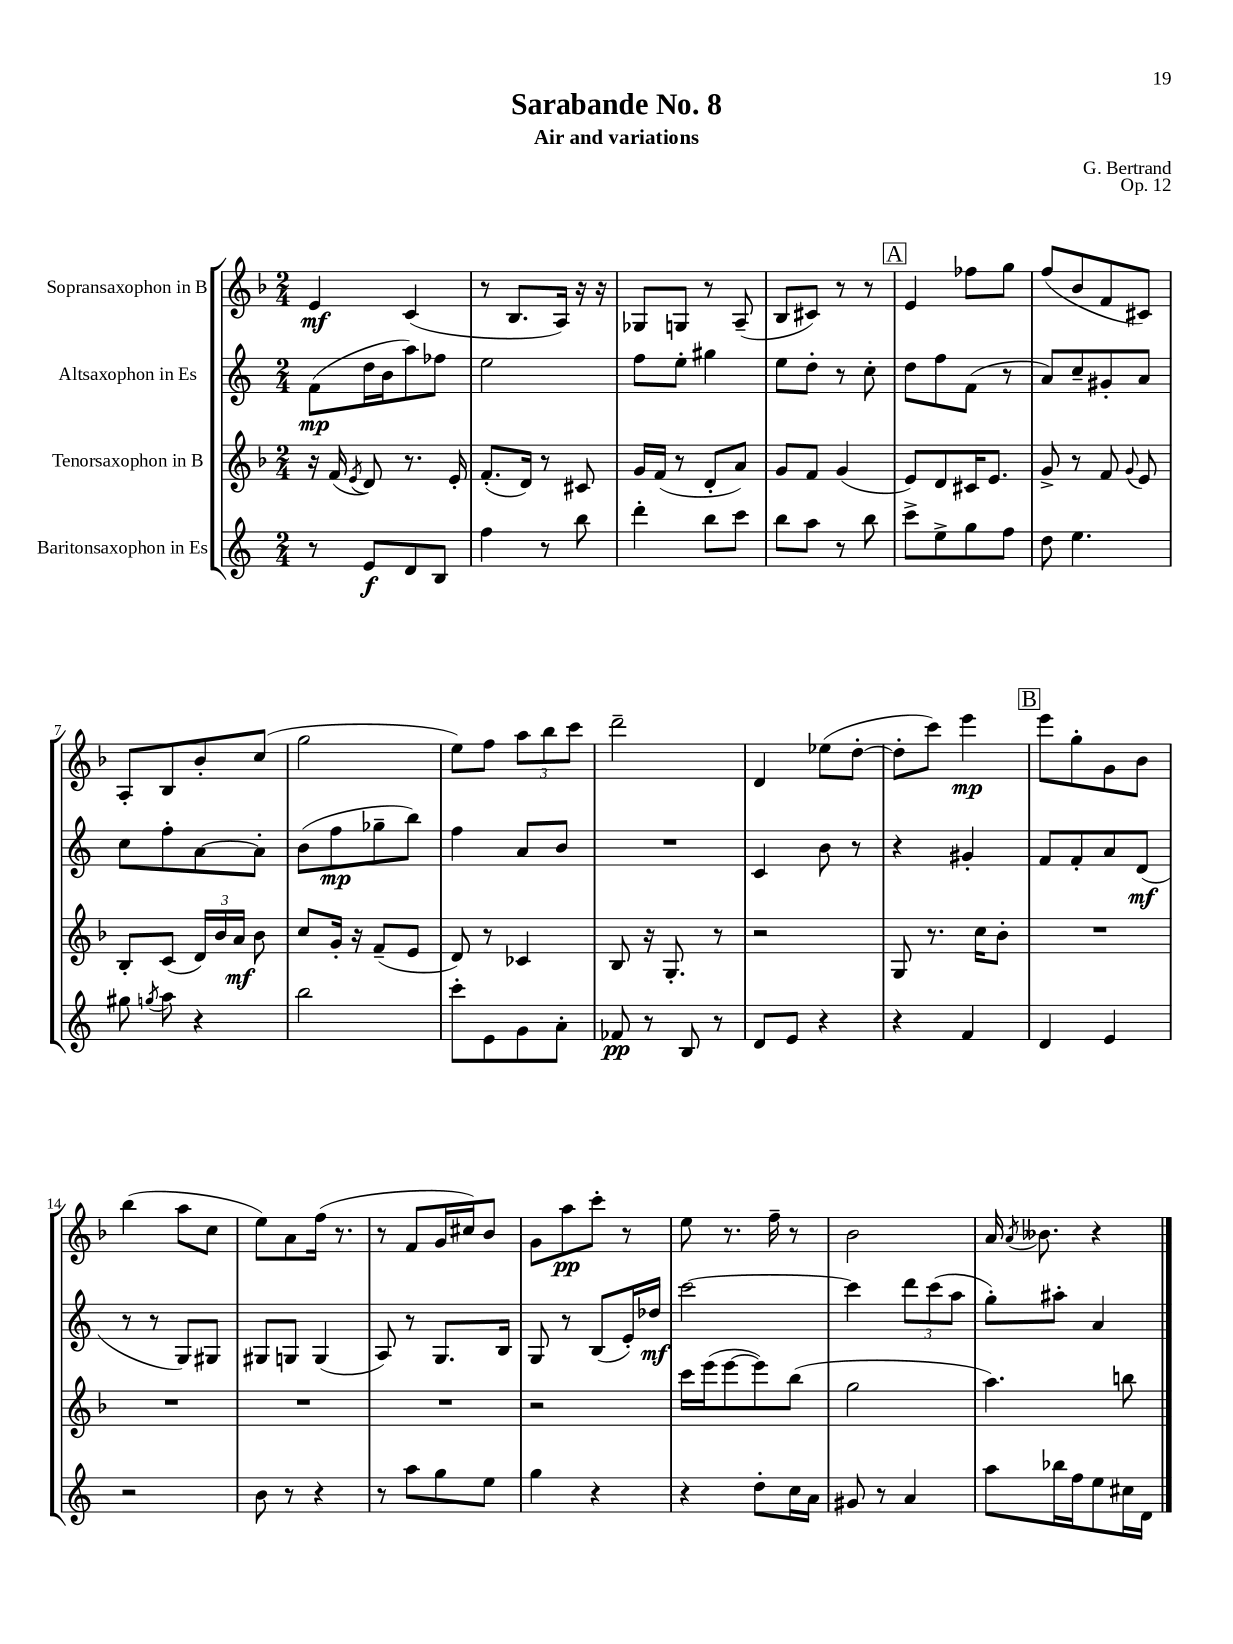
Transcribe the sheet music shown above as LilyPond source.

\header { title = "Sarabande No. 8" composer = "G. Bertrand" subtitle = "Air and variations" opus = "Op. 12" }
<<
\new StaffGroup <<
\new Staff = "s0" \with { instrumentName = "Sopransaxophon in B" } {
    \clef treble \key f \major \numericTimeSignature \time 2/4
    \autoBeamOff e'4\mf c'4( |
    r8 bes8.[ a16]) r16 r16 |
    ges8[ g8] r8 a8--( |
    bes8[ cis'8]) r8 r8 |
    \mark \markup { \box "A" } e'4 fes''8[ g''8] |
    f''8[( bes'8 f'8 cis'8]) |
    a8[-. bes8 bes'8-. c''8]( |
    g''2 |
    e''8[) f''8] \tuplet 3/2 { a''8[ bes''8 c'''8] } |
    d'''2-- |
    d'4 ees''8[( d''8]~-. |
    d''8[-. c'''8]) e'''4\mp |
    \mark \markup { \box "B" } e'''8[ g''8-. g'8 bes'8] |
    bes''4( a''8[ c''8] |
    e''8[) a'8 f''16]( r8. |
    r8 f'8[ g'16 cis''16) bes'8] |
    g'8[ a''8\pp c'''8]-. r8 |
    e''8 r8. f''16-- r8 |
    bes'2 |
    a'16 \acciaccatura { a'8 } beses'8. r4 \bar "|." |
}
\new Staff = "s1" \with { instrumentName = "Altsaxophon in Es" } {
    \clef treble \key c \major \numericTimeSignature \time 2/4
    \autoBeamOff f'8[\mp( d''16 b'16 a''8) fes''8] |
    e''2 |
    f''8[ e''8]-. gis''4 |
    e''8[ d''8]-. r8 c''8-. |
    \mark \markup { \box "A" } d''8[ f''8 f'8]( r8 |
    a'8[) c''8-- gis'8-. a'8] |
    c''8[ f''8-. a'8~ a'8]-. |
    b'8[( f''8\mp ges''8-- b''8]) |
    f''4 a'8[ b'8] |
    R2 |
    c'4 b'8 r8 |
    r4 gis'4-. |
    \mark \markup { \box "B" } f'8[ f'8-. a'8 d'8]\mf( |
    r8 r8 g8[) gis8] |
    gis8[ g8] g4( |
    a8) r8 g8.[ b16] |
    g8 r8 b8[( e'16-.) des''16]\mf |
    c'''2~ |
    c'''4 \tuplet 3/2 { d'''8[ c'''8( a''8] } |
    g''8[-.) ais''8]-. a'4 \bar "|." |
}
\new Staff = "s2" \with { instrumentName = "Tenorsaxophon in B" } {
    \clef treble \key f \major \numericTimeSignature \time 2/4
    \autoBeamOff r16 f'16( \acciaccatura { e'8 } d'8) r8. e'16-. |
    f'8.[-.( d'16]) r8 cis'8 |
    g'16[ f'16]( r8 d'8[-. a'8]) |
    g'8[ f'8] g'4( |
    \mark \markup { \box "A" } e'8[) d'8 cis'16 e'8.] |
    g'8-> r8 f'8 \appoggiatura { g'8 } e'8 |
    bes8[-. c'8]( \tuplet 3/2 { d'16[) bes'16 a'16]\mf } bes'8 |
    c''8[ g'16]-. r16 f'8[--( e'8] |
    d'8) r8 ces'4 |
    bes8 r16 g8.-. r8 |
    r2 |
    g8 r8. c''16[ bes'8]-. |
    \mark \markup { \box "B" } R2 |
    R2 |
    R2 |
    R2 |
    r2 |
    c'''16[ e'''16( e'''8~ e'''8) bes''8]( |
    g''2 |
    a''4.) b''8 \bar "|." |
}
\new Staff = "s3" \with { instrumentName = "Baritonsaxophon in Es" } {
    \clef treble \key c \major \numericTimeSignature \time 2/4
    \autoBeamOff r8 e'8[\f d'8 b8] |
    f''4 r8 b''8 |
    d'''4-. b''8[ c'''8] |
    b''8[ a''8] r8 b''8 |
    \mark \markup { \box "A" } c'''8[-> e''8-> g''8 f''8] |
    d''8 e''4. |
    gis''8 \acciaccatura { g''8 } a''8 r4 |
    b''2 |
    c'''8[-. e'8 g'8 a'8]-. |
    fes'8\pp r8 b8 r8 |
    d'8[ e'8] r4 |
    r4 f'4 |
    \mark \markup { \box "B" } d'4 e'4 |
    r2 |
    b'8 r8 r4 |
    r8 a''8[ g''8 e''8] |
    g''4 r4 |
    r4 d''8[-. c''16 a'16] |
    gis'8 r8 a'4 |
    a''8[ bes''16 f''16 e''8 cis''16 d'16] \bar "|." |
}
>>
>>
